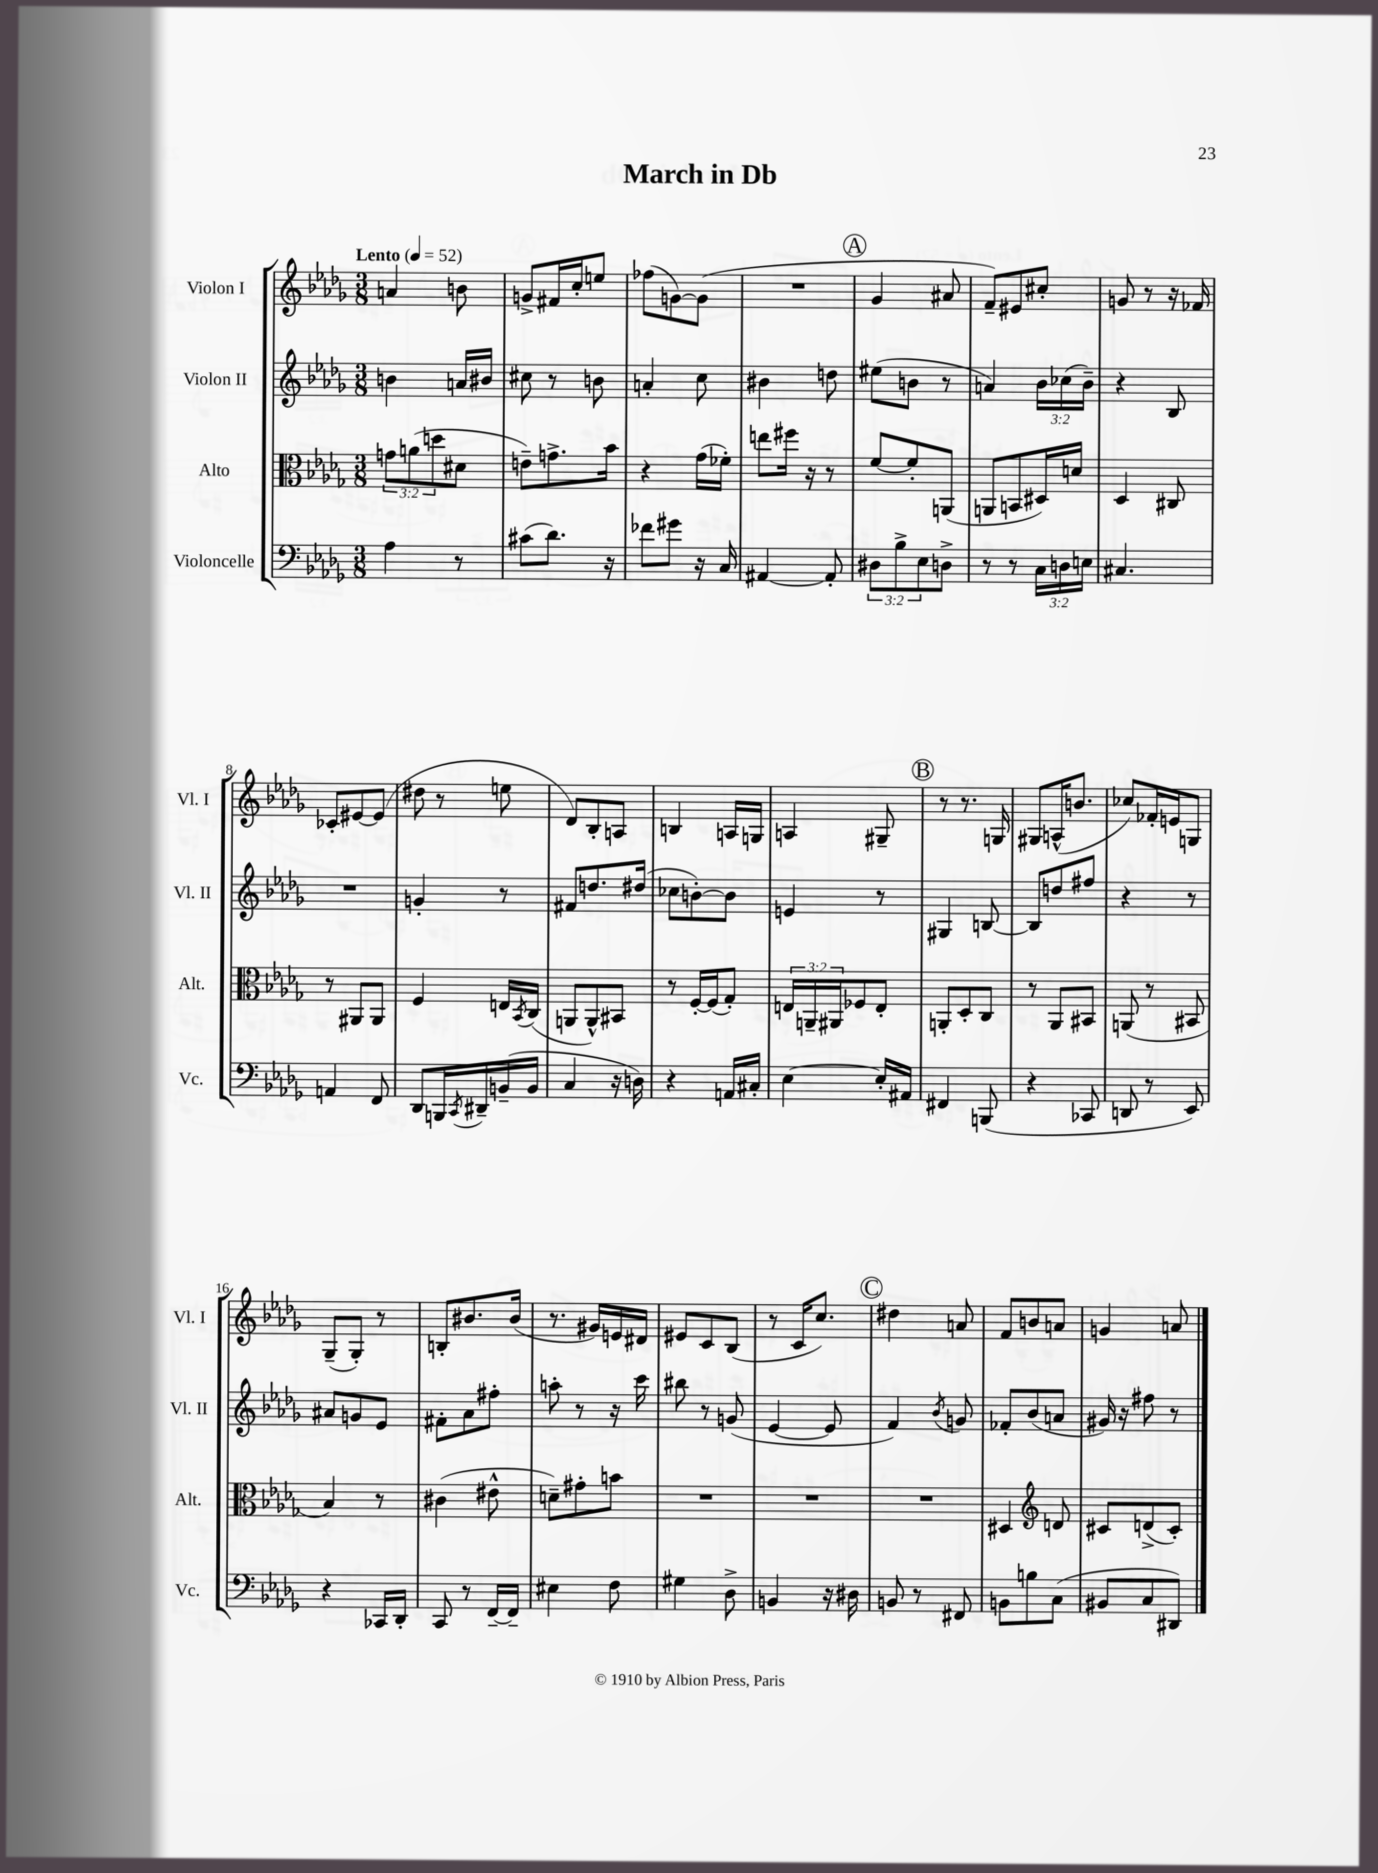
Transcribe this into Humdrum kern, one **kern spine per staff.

**kern	**kern	**kern	**kern
*staff4	*staff3	*staff2	*staff1
*clefF4	*clefC3	*clefG2	*clefG2
*k[b-e-a-d-g-]	*k[b-e-a-d-g-]	*k[b-e-a-d-g-]	*k[b-e-a-d-g-]
*M3/8	*M3/8	*M3/8	*M3/8
*MM52	*MM52	*MM52	*MM52
4A-	12g	4b	4a
.	(12a	.	.
.	12dd	.	.
8r	8d#	16a	8b
.	.	16b#	.
=	=	=	=
(8c#	8e~)	8cc#	8g^
8.d-)	8.g^	8r	16f#
.	.	.	16cc'
.	.	8b	8ee
16r	16b-	.	.
=	=	=	=
8f-	4r	4a'	(8ff-
8g#	.	.	[8g)
16r	(16g-	8cc	(8g]
16C	16f-')	.	.
=	=	=	=
[4AA#	8ee	4b#	4.r
.	16ff#	.	.
.	16r	.	.
8AA#']	8r	8dd	.
=	=	=	=
12D#	[8f	(8ee#	4g-
12B-^	.	.	.
.	8f']	8b	.
12E-	.	.	.
8D^	(8AA	8r	8a#
=	=	=	=
8r	8AA	4a)	8f~)
8r	8BB	.	8e#
24C	16D#)	24b-	8cc#'
24D	.	(24cc-	.
.	16d	.	.
24E	.	24b-~)	.
=	=	=	=
4.C#	4D-	4r	8g
.	.	.	8r
.	8C#	8B-	16r
.	.	.	16f-
=	=	=	=
4AA	8r	4.r	8c-'
.	8AA#	.	[8e#
8FF	8AA#	.	(8e#]
=	=	=	=
8DD-	4F	4g'	8dd#
16BBB	.	.	8r
8qCC	.	.	.
16DD#~	.	.	.
(16BB~	16E	8r	8ee
.	8qBB-	.	.
16BB	(16C	.	.
=	=	=	=
4C	8AA	8f#	8d-)
.	8AA^^)	8.dd	8B-'
16r	8BB#	.	8A
16D)	.	(16dd#	.
=	=	=	=
4r	8r	8cc-	4B
.	[16F'	[8b')	.
.	(16F]	.	.
16AA	8G-')	8b]	16A
16C#'	.	.	16G
=	=	=	=
[4E-	24E	4e	4A
.	24AA~	.	.
.	24AA#	.	.
.	8F-	.	.
16E-']	8E'	8r	8G#~
16AA#	.	.	.
=	=	=	=
4FF#	8AA'	4G#	8r
.	8D-'	.	8.r
(8BBB	8C	[8B	.
.	.	.	16G
=	=	=	=
4r	8r	8B]	8G#
.	8AA-	8dd	(16A^^
.	.	.	8.b
8CC-	8BB#	8ff#	.
=	=	=	=
8DD	(8AA	4r	8cc-)
8r	8r	.	16f-'
.	.	.	16e
8EE-)	8BB#	8r	8G
=	=	=	=
4r	4B-)	8a#	(8G-~
.	.	8g	8G-')
16CC-	8r	8e-	8r
16DD-'	.	.	.
=	=	=	=
8CC	(4c#	8f#'	8B'
8r	.	8a-	8.b#
[16FF~	8e#^^	8ff#'	.
16FF~]	.	.	(16b#
=	=	=	=
4E#	8d~)	8aa'	8.r
.	8g#'	8r	.
.	.	.	16g#)
8F	8b	16r	16e
.	.	16ccc	16d#
=	=	=	=
4G#	4.r	8bb#	8e#
.	.	8r	8c
8D-^	.	(8g	(8B-
=	=	=	=
4BB	4.r	[4e-	8r
.	.	.	16c
.	.	.	8.cc)
16r	.	8e-]	.
16D#	.	.	.
=	=	=	=
8BB	4.r	4f)	4dd#
8r	.	.	.
.	.	8qb-	.
8FF#	.	8g	8a
=	=	=	=
8BB	4D#	8f-'	8f
8B	.	(8b-	8b
*	*clefG2	*	*
(8C	8d	8a	8a
=	=	=	=
8BB#	8c#	16g#)	4g
.	.	16r	.
8C	(8d^	8ff#	.
8DD#)	8c#')	8r	8a
==	==	==	==
*-	*-	*-	*-
